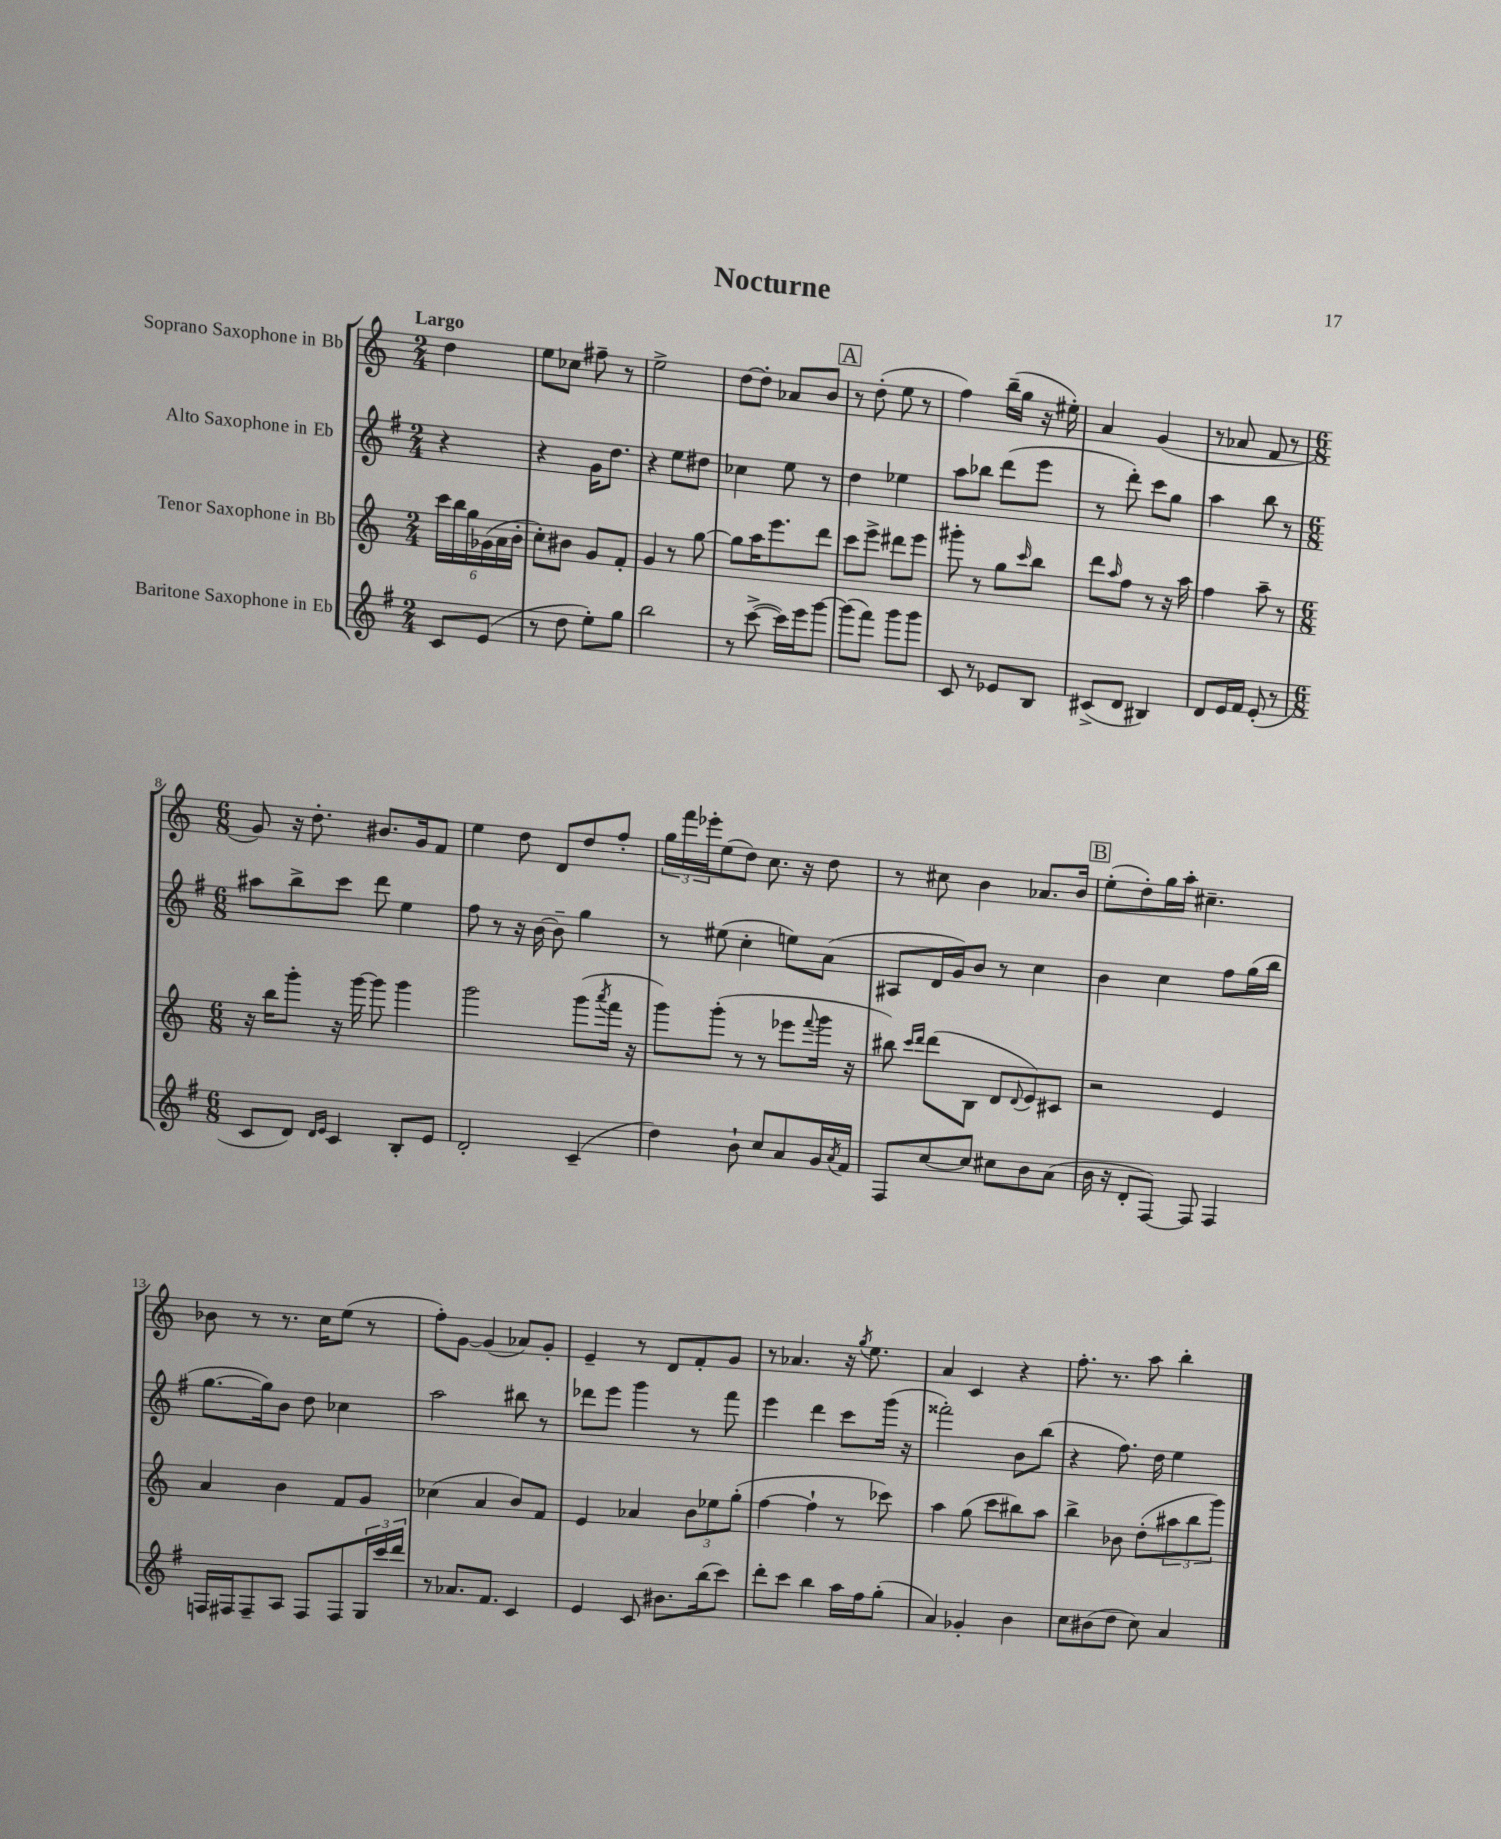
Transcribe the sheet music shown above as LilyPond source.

\header { title = "Nocturne" }
<<
\new StaffGroup <<
\new Staff = "s0" \with { instrumentName = "Soprano Saxophone in Bb" } {
    \clef treble \key c \major \numericTimeSignature \time 2/4 \partial 4 \tempo "Largo"
    d''4 |
    e''8 ces''8 fis''8-- r8 |
    e''2-> |
    d''8~ d''8-. aes'8 b'8 |
    \mark \markup { \box "A" } r8 d''8-.( e''8 r8 |
    f''4) b''16--( g''16 r16 eis''16-.) |
    a'4 g'4( |
    r8 aes'8 f'8 r8 |
    \numericTimeSignature \time 6/8 g'8) r16 d''8.-. bis'8. g'16 f'8 |
    e''4 d''8 d'8 d''8 f''8-. |
    \tuplet 3/2 { g''16 f'''16 ees'''16-. } e''8( d''8) c''8. r16 d''8 |
    r8 cis''8 b'4 aes'8. b'16 |
    \mark \markup { \box "B" } e''8-.( d''8-.) g''16 a''16-. cis''4.-- |
    bes'8 r8 r8. c''16 e''8( r8 |
    f''8-.) g'8~ g'4( aes'8) g'8-. |
    e'4-- r8 d'8 f'8-. g'8 |
    r8 aes'4. r16 \acciaccatura { g''8 } e''8. |
    a'4 c'4 r4 |
    f''8.-. r8. a''8 b''4-. \bar "|." |
}
\new Staff = "s1" \with { instrumentName = "Alto Saxophone in Eb" } {
    \clef treble \key g \major \numericTimeSignature \time 2/4 \partial 4
    r4 |
    r4 g'16 d''8. |
    r4 e''8 dis''8 |
    ces''4 e''8 r8 |
    \mark \markup { \box "A" } d''4 ees''4 |
    a''8 bes''8 d'''8( e'''8 |
    r8 d'''8-.) c'''8 g''8 |
    a''4 b''8 r8 |
    \numericTimeSignature \time 6/8 ais''8 b''8-> c'''8 d'''8 e''4 |
    fis''8 r8 r16 b'16~ b'8-- g''4 |
    r8 eis''8( c''4-. e''8) a'8( |
    ais8 d'16 g'16) b'8 r8 c''4 |
    \mark \markup { \box "B" } b'4 c''4 fis''8 g''16( b''16 |
    g''8.~ g''16) b'8 d''8 ces''4 |
    a''2 bis''8 r8 |
    des'''8 e'''8 g'''4 r8 fis'''8 |
    e'''4 d'''4 c'''8 g'''16( r16 |
    fisis'''2-.) b'8 b''8( |
    r4 fis''8.) d''16 e''4 \bar "|." |
}
\new Staff = "s2" \with { instrumentName = "Tenor Saxophone in Bb" } {
    \clef treble \key c \major \numericTimeSignature \time 2/4 \partial 4
    \tuplet 6/4 { c'''16 b''16 g''16 ges'16( a'16 b'16-. } |
    c''8-.) bis'8 g'8 f'8-. |
    g'4 r8 g''8~ |
    g''8 a''16 e'''8. d'''8 |
    \mark \markup { \box "A" } c'''8 e'''8-> dis'''8 e'''8 |
    gis'''8-. r8 g''8 \grace { c'''16 } b''8 |
    d'''8 \grace { a''16 } f''8 r8 r16 a''16 |
    f''4 a''8-- r8 |
    \numericTimeSignature \time 6/8 r16 b''16 g'''8-. r16 g'''16~ g'''8 g'''4 |
    g'''2 g'''8( \acciaccatura { a'''8 } f'''16 r16 |
    g'''8) g'''8-.( r8 r8 ees'''8 \appoggiatura { f'''8 } g'''16 r16 |
    bis''8) \grace { c'''16 d'''16 } d'''8( b8 d'8 \appoggiatura { d'8 } e'8) cis'8 |
    \mark \markup { \box "B" } r2 e'4 |
    a'4 b'4 f'8 g'8 |
    ces''4( a'4 b'8) f'8 |
    e'4 aes'4 \tuplet 3/2 { b'8 ees''8 g''8-.( } |
    f''4~ f''4-! r8 ces'''8) |
    a''4 g''8( c'''8 bis''8) a''8 |
    b''4-> bes'8 d''8-.( \tuplet 3/2 { ais''8 b''8 g'''8) } \bar "|." |
}
\new Staff = "s3" \with { instrumentName = "Baritone Saxophone in Eb" } {
    \clef treble \key g \major \numericTimeSignature \time 2/4 \partial 4
    c'8 e'8( |
    r8 d''8 e''8-.) g''8 |
    b''2 |
    r8 c'''8~->( c'''16) e'''16 g'''8~ |
    \mark \markup { \box "A" } g'''8( fis'''8) g'''8 g'''8 |
    c'8 r8 ees'8 b8 |
    cis'8->( d'8 bis4) |
    d'8 e'16 fis'16 e'8-.( r8 |
    \numericTimeSignature \time 6/8 c'8 d'8) \grace { d'16 e'16 } c'4 b8-. e'8 |
    d'2-. c'4--( |
    d''4) b'8-! c''8 a'8 g'16 \acciaccatura { a'8 } fis'16 |
    fis8 c''8~ c''8 cis''8 b'8 a'8( |
    \mark \markup { \box "B" } b'16 r16 d'8-. fis8~) fis8 fis4 |
    f16 fis16 fis8-- a8 fis8 fis8 \tuplet 3/2 { g16 c'''16 d'''16 } |
    r8 aes'8. fis'8. c'4 |
    e'4 c'8 bis'8. b''16( c'''8) |
    d'''8-. c'''8 b''4 a''16 fis''16 g''8-.( |
    a'4) ges'4-. b'4 |
    c''8 bis'8( d''8 c''8) a'4 \bar "|." |
}
>>
>>
